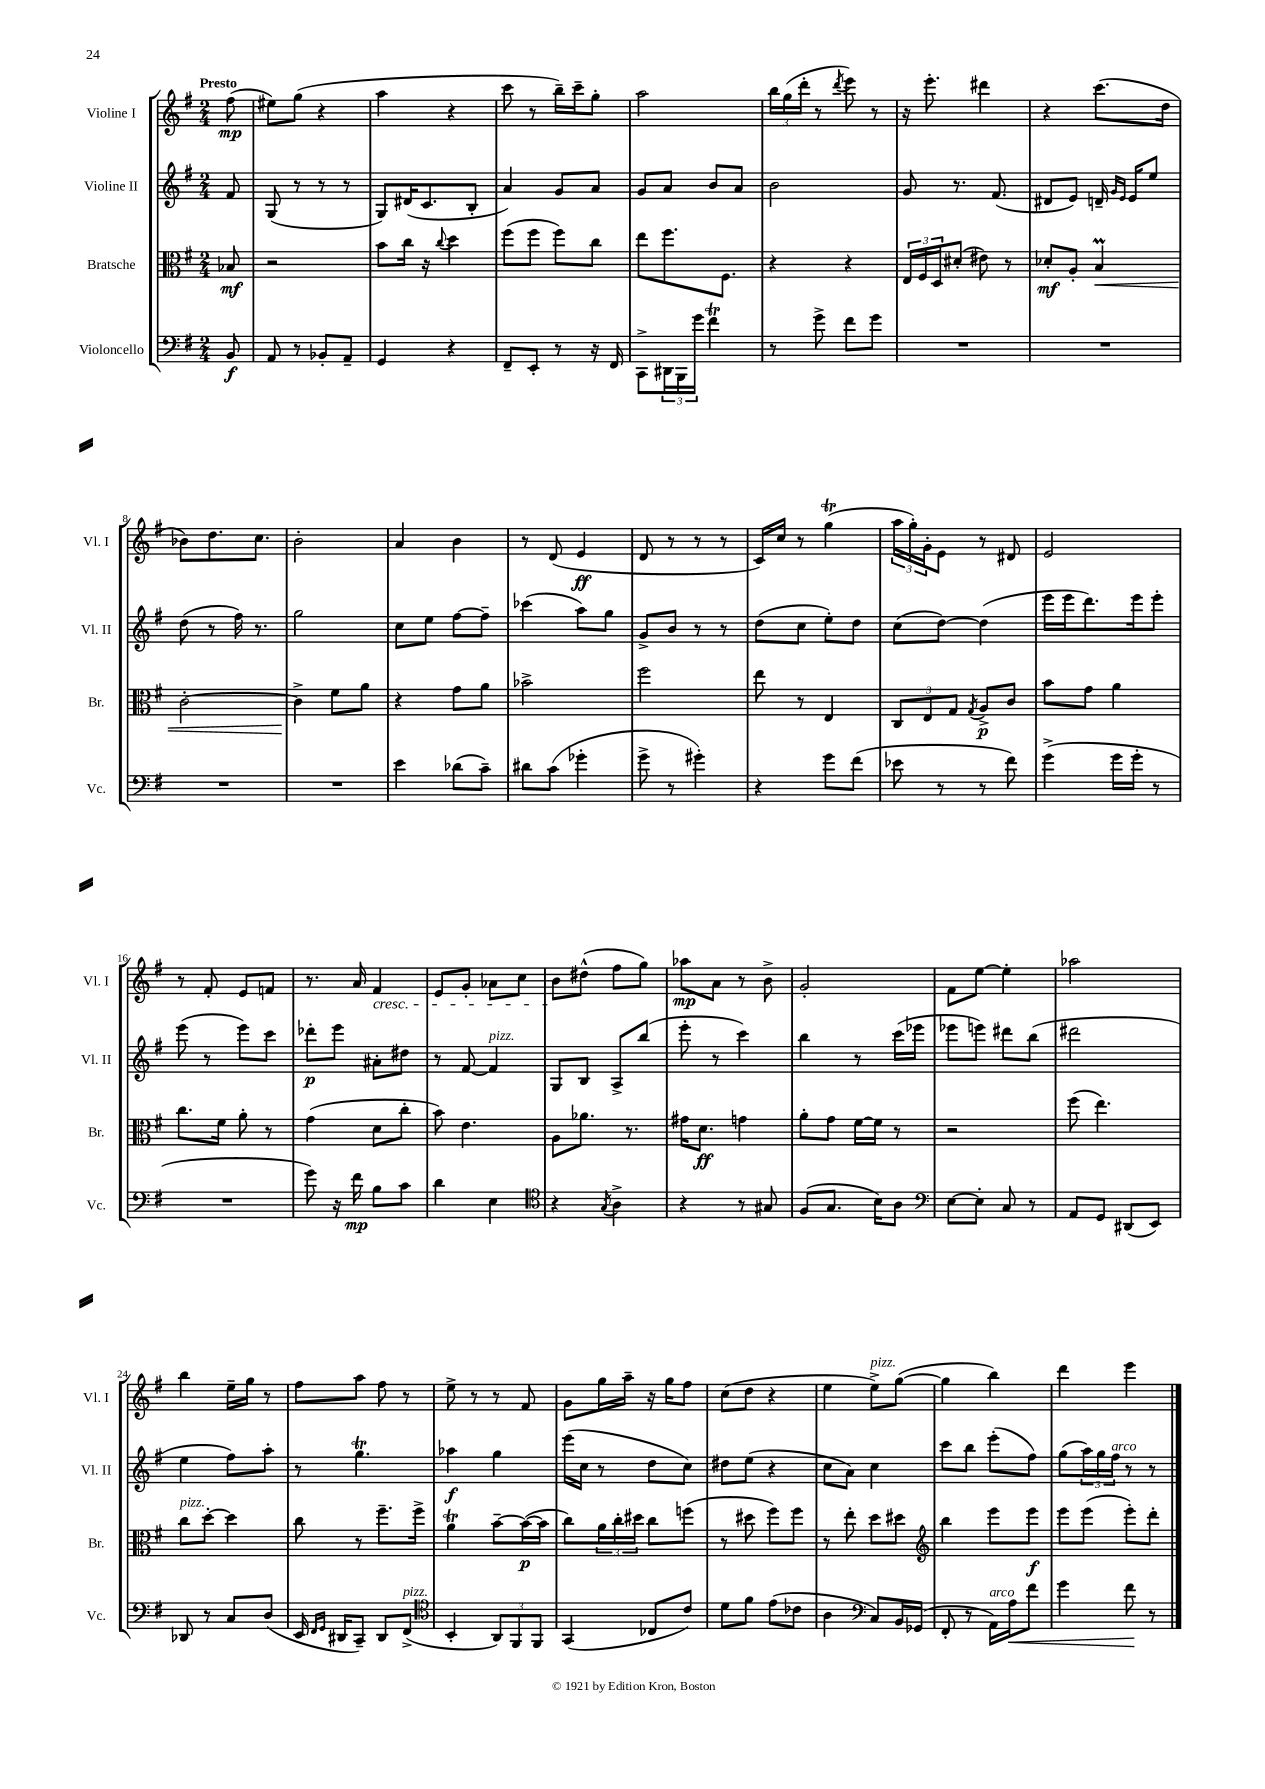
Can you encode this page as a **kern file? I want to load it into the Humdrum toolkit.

**kern	**kern	**kern	**kern
*staff4	*staff3	*staff2	*staff1
*clefF4	*clefC3	*clefG2	*clefG2
*k[f#]	*k[f#]	*k[f#]	*k[f#]
*M2/4	*M2/4	*M2/4	*M2/4
8BB	8B-	8f#	(8ff#
=	=	=	=
8AA	2r	(8G	8ee#)
8r	.	8r	(8gg
8BB-'	.	8r	4r
8AA~	.	8r	.
=	=	=	=
4GG	8b	8G)	4aa
.	16cc	(16d#	.
.	16r	8.c	.
.	8qqcc	.	.
4r	4dd	.	4r
.	.	8B'	.
=	=	=	=
8FF#~	(8ff#	4a)	8ccc
8EE'	8ff#	.	8r
8r	8ff#)	8g	16bb~)
.	.	.	16ccc~
16r	8cc	8a	8gg'
16FF#	.	.	.
=	=	=	=
8CC^	8ee	8g	2aa
24DD#	8.ff#	8a	.
24BBB	.	.	.
24g	.	.	.
4f#	.	8b	.
.	8.F#	.	.
.	.	8a	.
=	=	=	=
8r	4r	2b	24bb
.	.	.	(24gg
.	.	.	24ddd'
8g^	.	.	8r
.	.	.	8qddd
8f#	4r	.	8eee)
8g	.	.	8r
=	=	=	=
2r	24E	8g	16r
.	24F#	.	.
.	.	.	8.eee'
.	24D	.	.
.	(8d#'	8.r	.
.	8e#)	.	4ddd#
.	.	(8.f#	.
.	8r	.	.
=	=	=	=
2r	8d-'	8d#	4r
.	8A'	8e)	.
.	4B	16d~	(8.ccc
.	.	16qqg	.
.	.	16qqe	.
.	.	16e	.
.	.	8ee	.
.	.	.	16dd
=	=	=	=
2r	[2c'	(8dd	8b-)
.	.	8r	8.dd
.	.	16ff#)	.
.	.	8.r	8.cc
=	=	=	=
2r	4c^]	2gg	2b'
.	8f#	.	.
.	8a	.	.
=	=	=	=
4e	4r	8cc	4a
.	.	8ee	.
(8d-	8g	[8ff#	4b
8c~)	8a	8ff#~]	.
=	=	=	=
8d#	2b-^	(4ccc-	8r
(8c	.	.	(8d
4g-'	.	8aa)	4e
.	.	8gg	.
=	=	=	=
8g^	2ff#	8g^	8d
8r	.	8b	8r
4g#')	.	8r	8r
.	.	8r	8r
=	=	=	=
4r	8ee	(8dd	16c)
.	.	.	16cc
.	8r	8cc	8r
8g	4E	8ee')	(4gg
(8f#	.	8dd	.
=	=	=	=
8e-	12C	(8cc	24aa
.	.	.	24gg')
.	12E	.	24g'
8r	.	[8dd)	8e
.	12G	.	.
.	8qG	.	.
8r	8A^	(4dd]	8r
8f#)	8c	.	8d#
=	=	=	=
(4g^	8b	16eee	2e
.	.	16eee	.
.	8g	8.ddd)	.
16g	4a	.	.
16g'	.	16eee	.
8r	.	8eee'	.
=	=	=	=
2r	8.cc	(8eee	8r
.	.	8r	8f#'
.	16f#	.	.
.	8a'	8eee)	8e
.	8r	8ccc	8f
=	=	=	=
8g)	(4g	8ddd-'	8.r
16r	.	8eee	.
16f#	.	.	16a
8B	8d	8a#'	4f#
8c	8cc'	8dd#	.
=	=	=	=
4d	8b)	8r	8e
.	4.e	[8f#	8g'
4E	.	4f#]	8a-
.	.	.	8cc
=	=	=	=
*clefC4	*	*	*
4r	8A	8G	8b
.	8.a-	8B	(8dd#^^
8qG	.	.	.
4A^	.	8A^	8ff#
.	8.r	.	.
.	.	(8bb	8gg)
=	=	=	=
4r	16g#	8eee'	8aa-
.	8.d	.	.
.	.	8r	8a
8r	4g	4ccc)	8r
8G#	.	.	8b^
=	=	=	=
(8F#	8a'	4bb	2g'
8.G	8g	.	.
.	[16f#	8r	.
16B)	16f#]	.	.
8A	8r	(16ccc	.
.	.	16eee-	.
=	=	=	=
*clefF4	*	*	*
[8E	2r	8eee-	8f#
8E']	.	8eee)	[8ee
8C	.	8ddd#	4ee']
8r	.	(8bb	.
=	=	=	=
8AA	(8ff#	2ddd#	2aa-
8GG	4.ee)	.	.
(8DD#	.	.	.
8EE)	.	.	.
=	=	=	=
8DD-	8cc	4ee	4bb
8r	[8dd'	.	.
8C	4dd]	8ff#)	16ee~
.	.	.	16gg
(8D	.	8aa'	8r
=	=	=	=
16EE	8cc	8r	8ff#
16qqFF#	.	.	.
16qqGG	.	.	.
16DD#	.	.	.
8CC~)	8r	4.gg	8aa
8DD#	8.ff#~	.	8ff#
(8FF#^	.	.	8r
.	16ff#^	.	.
=	=	=	=
*clefC4	*	*	*
4BB'	4a	4aa-	8ee^
.	.	.	8r
12AA)	[8b~	4gg	8r
12FF#	.	.	.
.	(16b_	.	8f#
12FF#	.	.	.
.	16b]	.	.
=	=	=	=
(4GG	8cc)	(16eee	8g
.	.	16cc	.
.	24a	8r	16gg
.	24cc'	.	.
.	.	.	16aa~
.	24dd#	.	.
8C-	8cc	8dd	16r
.	.	.	16gg
8c)	(8ff	8cc)	8ff#
=	=	=	=
8d	8r	8dd#	(8cc
8f#	8dd#	(8ee	8dd
(8e	8ff#)	4r	4r
8c-	8ff#	.	.
=	=	=	=
4A	8r	8cc	4ee
.	8ee'	8a)	.
*clefF4	*	*	*
8C)	8dd	4cc	8ee^)
16BB	8dd#	.	([8gg
(16GG-	.	.	.
=	=	=	=
*	*clefG2	*	*
8FF#'	4bb	8ccc	4gg]
8r	.	8bb	.
16AA)	8eee	(8eee'	4bb)
16A	.	.	.
8f#	8eee	8ff#)	.
=	=	=	=
4g	8eee	(8gg	4ddd
.	(8eee	24aa)	.
.	.	24gg	.
.	.	24ff#	.
8f#	8eee')	8r	4eee
8r	8ddd'	8r	.
==	==	==	==
*-	*-	*-	*-
